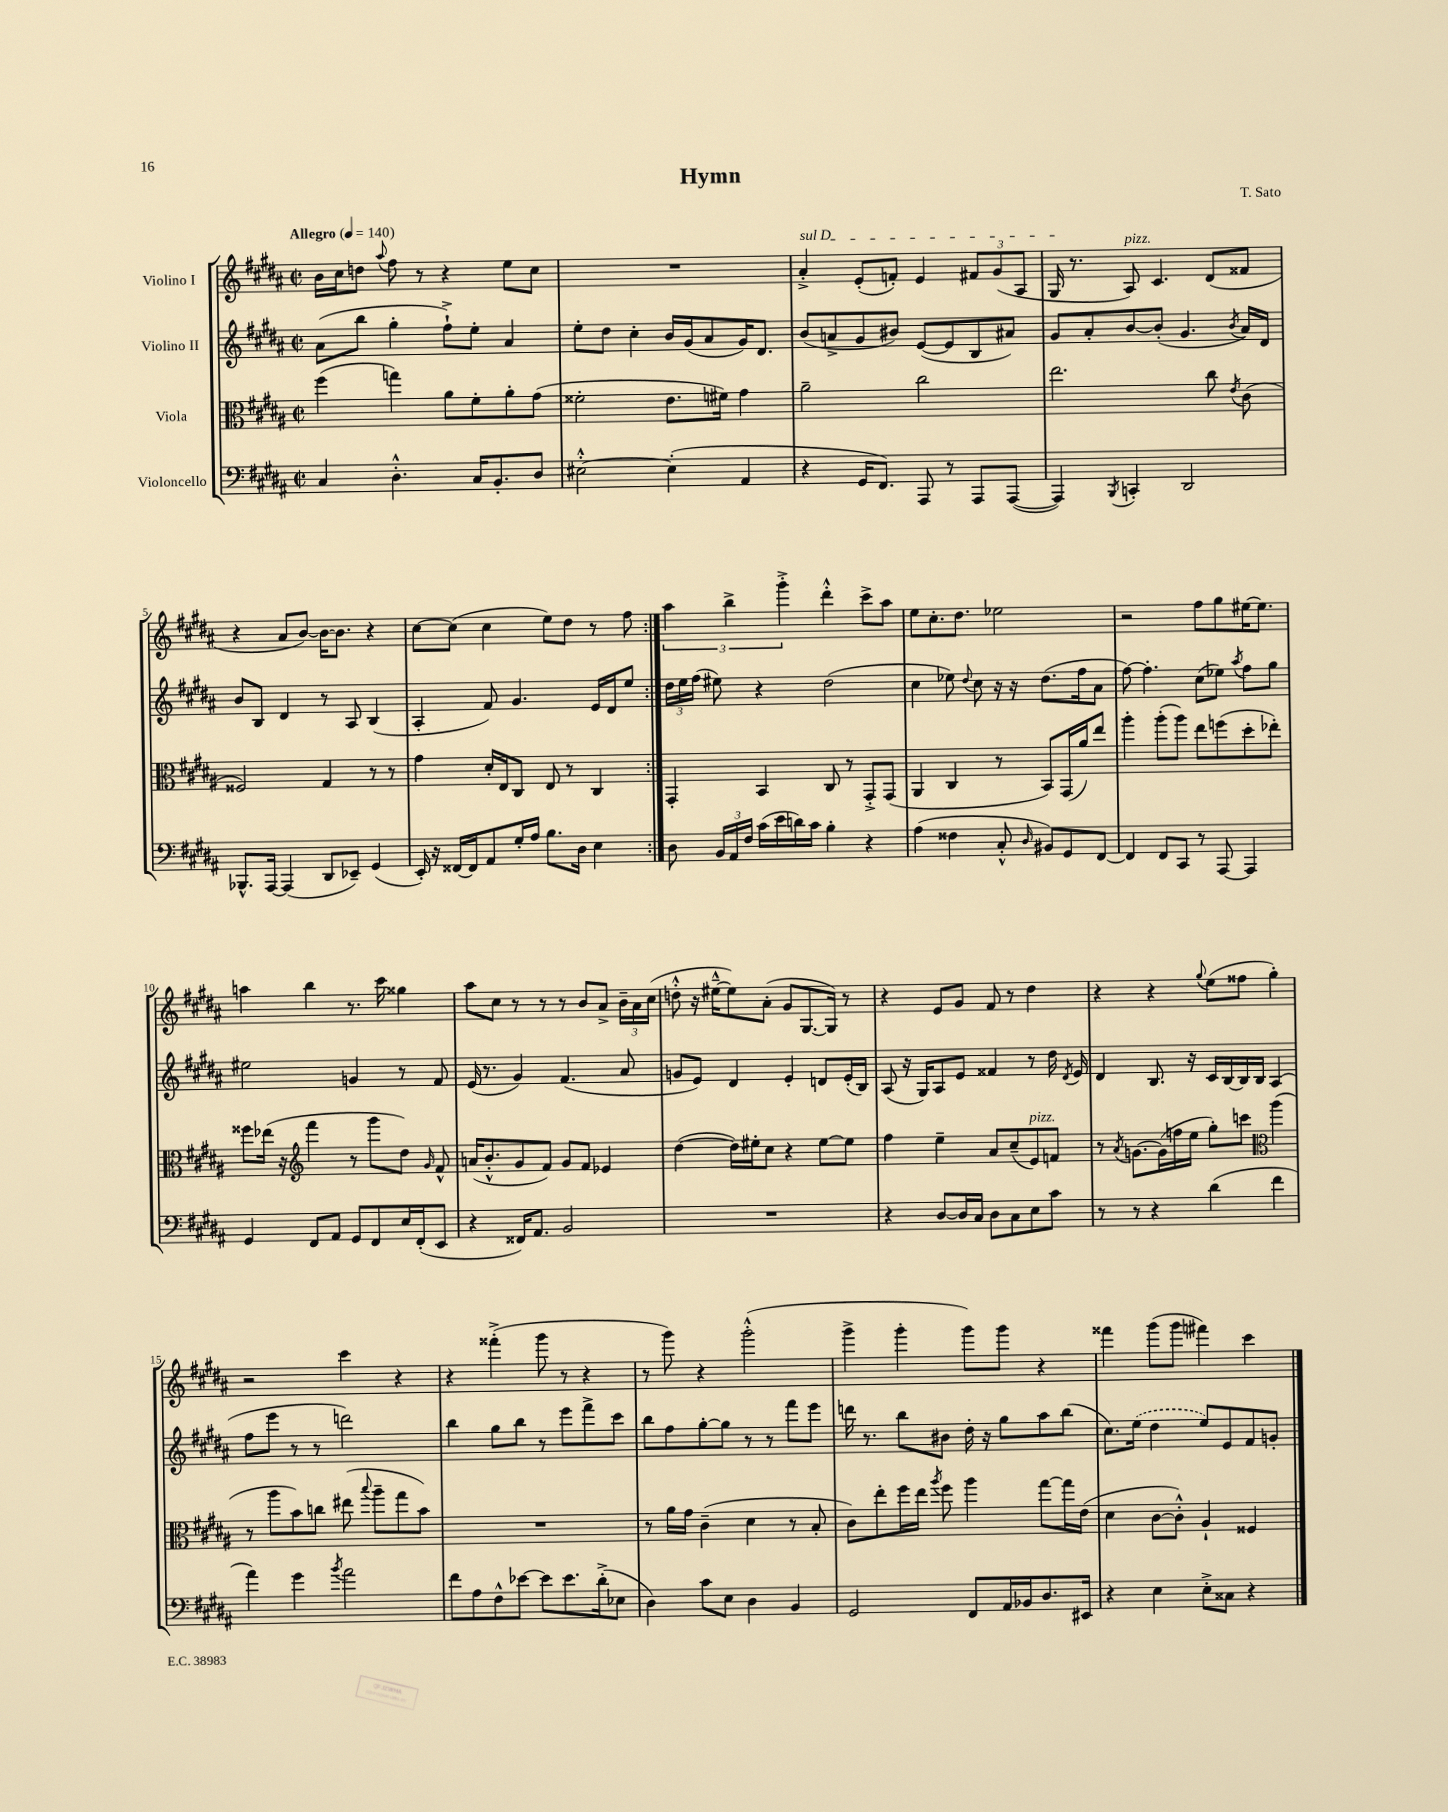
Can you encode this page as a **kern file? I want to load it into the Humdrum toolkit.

**kern	**kern	**kern	**kern
*part4	*part3	*part2	*part1
*staff4	*staff3	*staff2	*staff1
*I"Violoncello	*I"Viola	*I"Violino II	*I"Violino I
*clefF4	*clefC3	*clefG2	*clefG2
*k[f#c#g#d#a#]	*k[f#c#g#d#a#]	*k[f#c#g#d#a#]	*k[f#c#g#d#a#]
*M2/2	*M2/2	*M2/2	*M2/2
*met(c|)	*met(c|)	*met(c|)	*met(c|)
*MM140	*MM140	*MM140	*MM140
=1	=1	=1	=1
!	!	!	!LO:TX:a:B:t=Allegro
4C#/	(4ff#\	(8a#\L	16b\LL
.	.	.	16cc#\J
.	.	8bb\J	8ddn\J
.	.	.	8qqaa#/
4.D#'^^\	4ggn\)	4gg#'\	8ff#\
.	.	.	8r
.	8a#\L	8ff#`^\L)	4r
16C#/KL	8f#'\	8ee'\J	.
8.BB'/	.	.	.
.	8a#'\	4a#/	8ee\L
8D#/J	(8g#\J	.	8cc#\J
=2	=2	=2	=2
[2E#X'^^\	2f##X'\	8ee'\L	1r
.	.	8dd#\J	.
.	.	4cc#'\	.
(4E#'\]	8.e\L	16b/LL	.
.	.	(16g#/J	.
.	.	8a#/	.
.	16f#X\Jk)	.	.
4AA#/	4g#\	16g#/K)	.
.	.	8.d#/J	.
=3	=3	=3	=3
!	!	!	!LO:TX:a:i:t=sul D
4r	2a#~\	(8b/L	4a#'^/
.	.	8an^/	.
16GG#/KL	.	8g#/	(8e'/L
8.FF#/J)	.	.	.
.	.	8b#X/J)	8fn'/J)
8AAA#/	2cc#\	([8e/L	4e/
8r	.	8e/]	.
8AAA#/L	.	8B/	12f#X/L
.	.	.	(12g#/
([8AAA#/J	.	8a#X/J)	.
.	.	.	12A#/J
=4	=4	=4	=4
4AAA#/])	2.ee\	8g#/L	16G#/
.	.	.	8.r
.	.	8a#'/	.
8qBBB/	.	.	.
!	!	!	!LO:TX:a:i:t=pizz.
4CCn'/	.	[8b/	8A#/)
.	.	(8b'/J]	4.c#/
2DD#/	.	4.g#/	.
.	8cc#\	.	(8d#/L
.	8qe/	8qb/	.
.	(8c#\	16a#/LL)	8f##X/J
.	.	16d#/JJ	.
!!LO:LB:g=z
=5	=5	=5	=5
8.BBB-X^^/L	2F##X/)	8b/L	4r
.	.	8B/J	.
[16AAA#/Jk	.	.	.
(4AAA#/]	.	4d#/	8a#/L
.	.	.	[8b/J)
8DD#/L	4G#/	8r	16b\KL_
.	.	.	8.b\J]
8EE-X~/J)	.	8A#/	.
(4GG#/	8r	(4B/	4r
.	8r	.	.
=6	=6	=6	=6
16EE'/)	4g#\	4A#'/	[8cc#\L
16r	.	.	.
[16FF##X/LL	.	.	(8cc#\J]
16FF##/J]	.	.	.
8AA#/	16d#'/LL	8f#/)	4cc#\
.	16E/J	.	.
16G#'/L	8C#/J	4.g#/	.
16A#/JJ	.	.	.
8.B\L	8E/	.	8ee\L)
.	8r	.	8dd#\J
16D#\Jk	.	.	.
4E\	4C#/	16e/LL	8r
.	.	16d#/J	.
.	.	8ee/J	8ff#\
=7:|!	=7:|!	=7:|!	=7:|!
8D#\	4GG#'/	24dd#\LL	6aa#\
.	.	24ee\	.
.	.	(24ff#\JJ	.
24BB/LL	.	8ee#X\)	.
24AA#/	.	.	6bb^\
24F#/JJ	.	.	.
(16c#\LL	4BB/	4r	.
16e\	.	.	.
.	.	.	6ggg#'^\
16dn\)	.	.	.
16c#\JJ	.	.	.
4B'\	8C#/	(2dd#\	4ddd#'^^\
.	8r	.	.
4r	8GG#'^/L	.	8ccc#^\L
.	(8GG#/J	.	8aa#\J
=8	=8	=8	=8
(4A#\	4AA#/	4cc#\	8ee\L
.	.	.	8.cc#'\
4F##X\	4C#/	8ee-X\)	.
.	.	.	8.dd#\J
.	.	8qqdd#/	.
.	.	8cc#\	.
8C#'^^/	8r	16r	2ee-X\
.	.	16r	.
16qqD#/	.	.	.
8BB#X/L)	8BB/L)	(8.dd#\L	.
8GG#/	(16GG#/L	.	.
.	16a#/J)	16ff#\k	.
[8FF#/J	8ee/J	8a#\J	.
=9	=9	=9	=9
4FF#/]	4aa#'\	[8ff#\)	2r
.	.	4.ff#'\]	.
8FF#/L	(8aa#'\L	.	.
8CC#/J	8aa#\J)	.	.
8r	8ee\L	(8cc#\L	8ff#\L
[8AAA#/	(8ffn\	8ee-X\J)	8gg#\
.	.	8qaa#/	.
4AAA#/]	8dd#'\	8ff#\L	[16ee#X\K
.	.	.	8.ee#\J]
.	8ee-X'\J)	8gg#\J	.
!!LO:LB:g=z
=10	=10	=10	=10
4GG#/	8ff##X\L	2ee#X\	4aan\
.	(16ee-X\Jk	.	.
.	16r	.	.
*	*clefG2	*	*
8FF#/L	4fff#\	.	4bb\
8AA#/J	.	.	.
8GG#/L	8r	4gn/	8.r
8FF#/	8ggg#\L	.	.
.	.	.	16ccc#\
16E/L	8dd#\J)	8r	4gg##X\
(16FF#'/J	.	.	.
.	16qqg#/	.	.
8EE/J	8f#^^/	8f#/	.
=11	=11	=11	=11
4r	(16an/KL	(16e/	8aa#\L
.	8.b'^^/	8.r	.
.	.	.	8cc#\J
16FF##X/KL)	8g#/	4g#/)	8r
8.AA#/J	.	.	.
.	8f#/J)	.	8r
2BB/	8g#/L	(4.f#/	8r
.	8f#/J	.	8b/L
.	4e-X/	.	8a#^/J
.	.	8a#/	24b~\LL
.	.	.	24a#\
.	.	.	(24cc#\JJ
=12	=12	=12	=12
1r	([4dd#\	8gn/L	8ddn'^^\
.	.	8e/J)	16r
.	.	.	[16ee#X~^^\KL
.	16dd#\LL])	4d#/	8ee#\])
.	16ee#X'\J	.	.
.	8cc#\J	.	(8a#'\J
.	4r	4e'/	8g#/L
.	.	.	[8.G#/
.	[8ee#\L	8dn/L	.
.	.	.	16G#/Jk])
.	8ee#\J]	(16e'/L	8r
.	.	16B/JJ)	.
=13	=13	=13	=13
4r	4ff#\	(8A#/	4r
.	.	16r	.
.	.	16G#/KL)	.
[8D#/L	4ee~\	8A#/	8e/L
16D#/L]	.	8e/J	8g#/J
16C#/JJ	.	.	.
8D#\L	8a#/L	4f##X/	8f#/
8C#\	(8cc#~/	.	8r
!	!LO:TX:a:i:t=pizz.	!	!
8E\	8e/)	8r	4dd#\
8c#\J	8fn/J	16dd#\	.
.	.	8qd#/	.
.	.	16e/	.
=14	=14	=14	=14
8r	8r	4d#/	4r
.	8qa#/	.	.
8r	[8.gn\L	.	.
4r	.	8.B/	4r
.	(16g\L]	.	.
.	16ffn\	.	.
.	16ee\JJ	16r	.
.	.	.	8qqgg#/
(4d#\	8gg#'\L)	16c#/LL	(8ee\L
.	.	[16B/	.
.	8cccn\J	16B/]	8ff##X\J
.	.	16B/JJ	.
*	*clefC3	*	*
4f#\	(4aa#\	(4A#/	4gg#'\)
!!LO:LB:g=z
=15	=15	=15	=15
4a#\)	8r	8ff#\L	2r
.	8aa#\L	8eee\J	.
4g#\	8b\)	8r	.
.	8ccn\J	8r	.
8qb/	.	.	.
2a#\	(8ee#X\	2dddn\)	4ccc#\
.	8qqbb/	.	.
.	8aa#~\L	.	.
.	8gg#\	.	4r
.	8b\J)	.	.
=16	=16	=16	=16
8f#\L	1r	4bb\	4r
8A#\	.	.	.
8F#^^\	.	8gg#\L	(4fff##X'^\
[8e-X\J	.	8bb\J	.
8e-\L]	.	8r	8ggg#\
8.e-\	.	8eee\L	8r
.	.	8fff#^\	4r
(16d#'^\k	.	.	.
8E-X\J	.	8ccc#\J	.
=17	=17	=17	=17
4D#\)	8r	8bb\L	8r
.	16a#\LL	8ff#\	8ggg#\)
.	16g#\JJ	.	.
8c#\L	(4c#~\	[8gg#'\	4r
8E\J	.	8gg#\J]	.
4D#\	4d#\	8r	(2ggg#'^^\
.	.	8r	.
4BB/	8r	8fff#\L	.
.	8B'/	8eee\J	.
=18	=18	=18	=18
2GG#/	8c#\L)	16dddn\	4ggg#^\
.	.	8.r	.
.	8ee'\	.	.
.	16ff#\L	8bb\L	4ggg#'\
.	16ee\JJ	.	.
.	8qaa#/	.	.
.	8ff#\	8b#X\J	.
8FF#/L	4aa#\	16dd#'\	8ggg#\L)
.	.	16r	.
16AA#/L	.	8gg#\L	8ggg#\J
16BB-X/J	.	.	.
8.D#/	[8gg#\L	8aa#\	4r
.	16gg#\L]	(8bb\J	.
16EE#X/Jk	(16e\JJ	.	.
=19	=19	=19	=19
4r	4d#\	8.cc#\L)	4fff##X\
.	.	(16ee\Jk	.
4E\	[8c#\L	4dd#\	(8ggg#\L
.	8c#'^^\J])	.	8ggg#\J
8E'^\L	4A#`/	8ee/L)	4fff#X\)
8C##X\J	.	8e/	.
4r	4F##X/	8f#/	4ccc#\
.	.	8gn'/J	.
==	==	==	==
*-	*-	*-	*-
